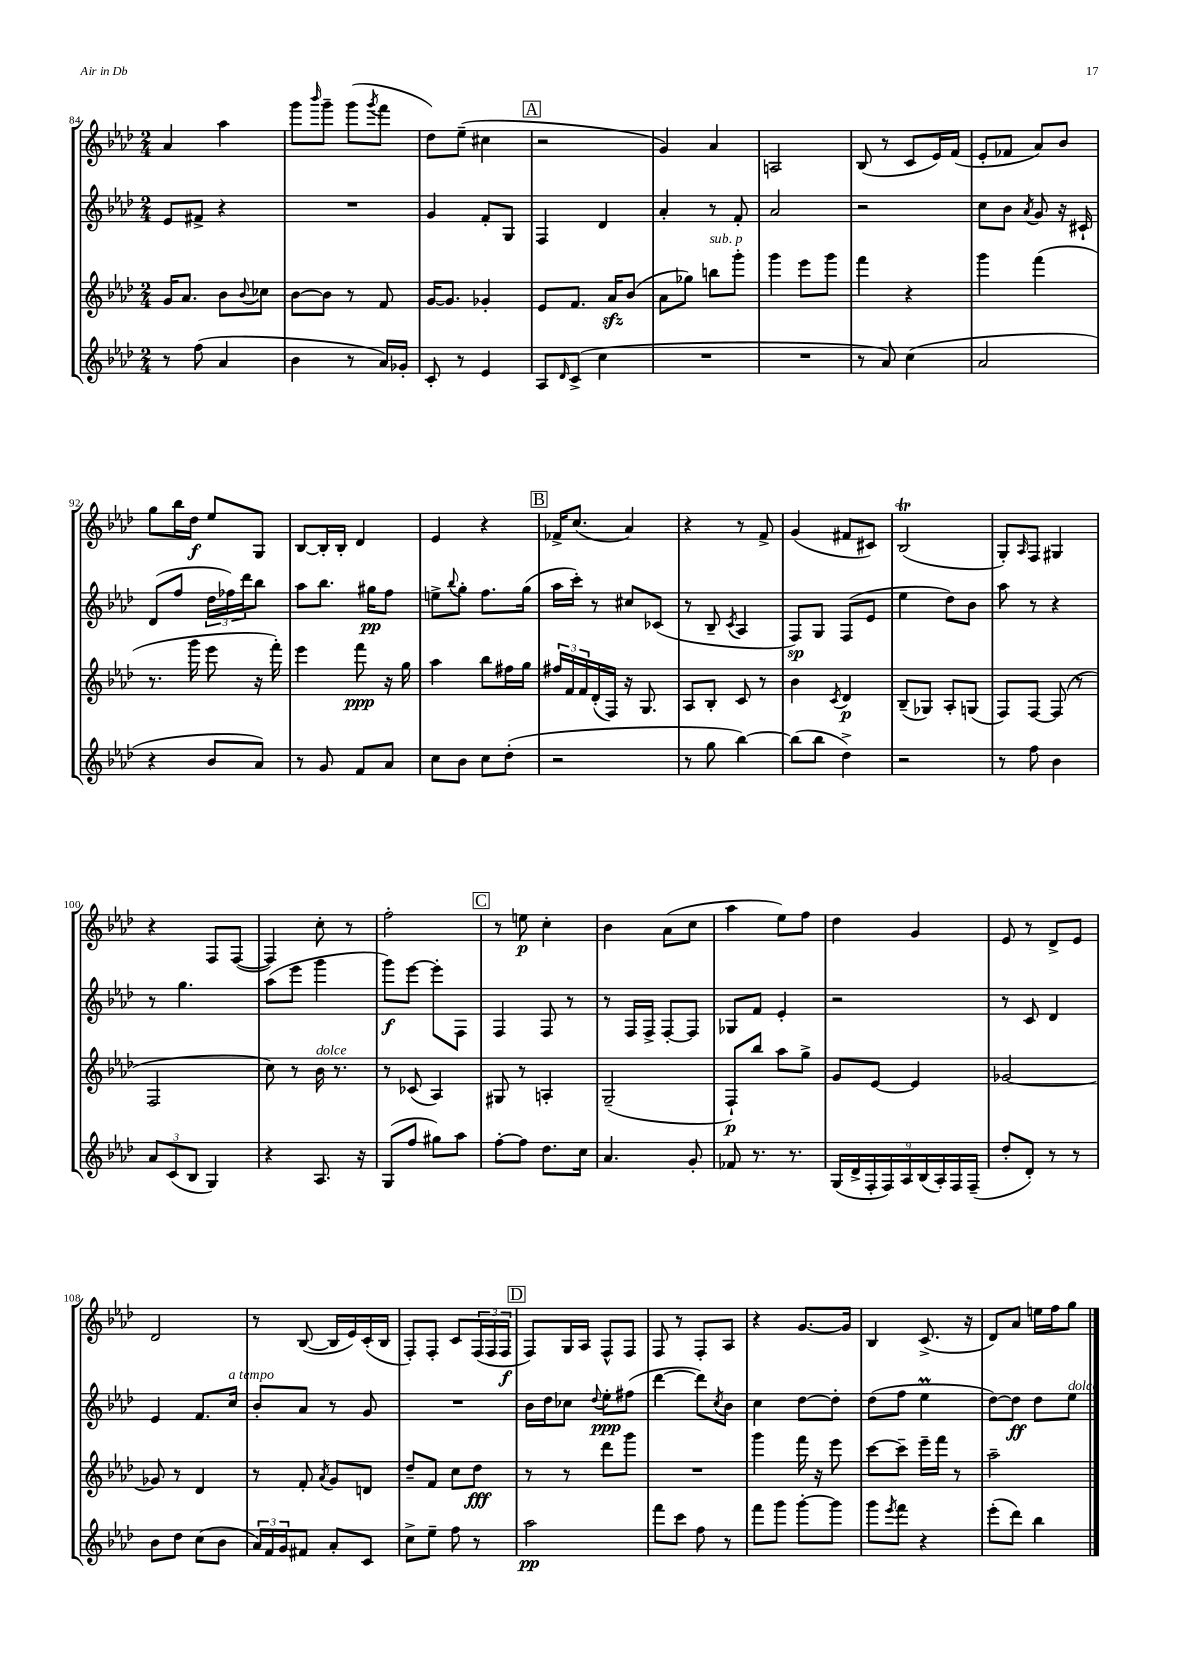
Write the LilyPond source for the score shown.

<<
\new StaffGroup <<
\new Staff = "s0" {
    \clef treble \key aes \major \numericTimeSignature \time 2/4
    aes'4 aes''4 |
    g'''8 \grace { bes'''16 } g'''8-- g'''8( \acciaccatura { g'''8 } f'''8 |
    des''8) ees''8--( cis''4 |
    \mark \markup { \box "A" } r2 |
    g'4) aes'4 |
    a2 |
    bes8( r8 c'8 ees'16) f'16( |
    ees'8-. fes'8 aes'8) bes'8 |
    g''8 bes''16 des''16\f ees''8 g8 |
    bes8~ bes16-. bes16-. des'4 |
    ees'4 r4 |
    \mark \markup { \box "B" } fes'16-> c''8.( aes'4) |
    r4 r8 f'8-> |
    g'4( fis'8 cis'8) |
    bes2\trill( |
    g8-.) \grace { aes16 } f8 gis4 |
    r4 f8 f8~( |
    f4) c''8-. r8 |
    f''2-. |
    \mark \markup { \box "C" } r8 e''8\p c''4-. |
    bes'4 aes'8( c''8 |
    aes''4 ees''8) f''8 |
    des''4 g'4 |
    ees'8 r8 des'8-> ees'8 |
    des'2 |
    r8 bes8~( bes16 ees'16) c'16-.( bes16 |
    f8-.) f8-. c'8 \tuplet 3/2 { f16( f16 f16\f } |
    \mark \markup { \box "D" } f8) g16 aes16 f8-^ f8 |
    f8 r8 f8-. aes8 |
    r4 g'8.~ g'16 |
    bes4 c'8.->( r16 |
    des'8) aes'8 e''16 f''16 g''8 \bar "|." |
}
\new Staff = "s1" {
    \clef treble \key aes \major \numericTimeSignature \time 2/4
    ees'8 fis'8-> r4 |
    R2 |
    g'4 f'8-. g8 |
    \mark \markup { \box "A" } f4 des'4 |
    aes'4-. r8 f'8-. |
    aes'2 |
    r2 |
    c''8 bes'8 \acciaccatura { aes'8 } g'8 r16 cis'16-! |
    des'8( f''8 \tuplet 3/2 { des''16 fes''16) des'''16 } bes''8 |
    aes''8 bes''8. gis''16\pp f''8 |
    e''8-> \appoggiatura { bes''8 } g''8-. f''8. g''16( |
    \mark \markup { \box "B" } aes''16 c'''16-.) r8 cis''8 ces'8( |
    r8 bes8-- \acciaccatura { c'8 } aes4 |
    f8\sp) g8 f8( ees'8 |
    ees''4 des''8) bes'8 |
    aes''8 r8 r4 |
    r8 g''4. |
    aes''8( ees'''8 g'''4 |
    g'''8\f) ees'''8~ ees'''8-. f8 |
    \mark \markup { \box "C" } f4 f8 r8 |
    r8 f16 f16-> f8~-. f8 |
    ges8 f'8 ees'4-. |
    r2 |
    r8 c'8 des'4 |
    ees'4 f'8. c''16^\markup { \italic "a tempo" } |
    bes'8-. aes'8 r8 g'8 |
    R2 |
    \mark \markup { \box "D" } bes'16 des''16 ces''8 \appoggiatura { des''8 } ees''8-.\ppp fis''8( |
    des'''4~ des'''8) \acciaccatura { c''8 } bes'8 |
    c''4 des''8~ des''8-. |
    des''8( f''8 ees''4\prall |
    des''8~) des''8\ff des''8 ees''8^\markup { \italic "dolce" } \bar "|." |
}
\new Staff = "s2" {
    \clef treble \key aes \major \numericTimeSignature \time 2/4
    g'16 aes'8. bes'8 \appoggiatura { bes'8 } ces''8 |
    bes'8~ bes'8 r8 f'8 |
    g'16~ g'8. ges'4-. |
    \mark \markup { \box "A" } ees'8 f'8. aes'16\sfz bes'8( |
    aes'8 ges''8) b''8^\markup { \italic "sub. p" } g'''8-. |
    g'''4 ees'''8 g'''8 |
    f'''4 r4 |
    g'''4 f'''4( |
    r8. g'''16 ees'''8 r16 f'''16-.) |
    ees'''4 f'''8\ppp r16 g''16 |
    aes''4 bes''8 fis''16 g''16 |
    \mark \markup { \box "B" } \tuplet 3/2 { fis''16 f'16 f'16 } des'16-.( f16) r16 g8. |
    aes8 bes8-. c'8 r8 |
    bes'4 \acciaccatura { c'8 } des'4\p |
    bes8--( ges8) aes8-. g8( |
    f8) f8~ f8( r8 |
    f2 |
    c''8) r8 bes'16^\markup { \italic "dolce" } r8. |
    r8 ces'8( aes4) |
    \mark \markup { \box "C" } gis8 r8 a4-. |
    g2--( |
    f8-!\p) bes''8 aes''8 g''8-> |
    g'8 ees'8~ ees'4 |
    ges'2~ |
    ges'8 r8 des'4 |
    r8 f'8-. \acciaccatura { aes'8 } g'8 d'8 |
    des''8-- f'8 c''8 des''8\fff |
    \mark \markup { \box "D" } r8 r8 des'''8 g'''8 |
    R2 |
    g'''4 f'''16 r16 ees'''8 |
    c'''8~ c'''8-- ees'''16-- f'''16 r8 |
    aes''2-- \bar "|." |
}
\new Staff = "s3" {
    \clef treble \key aes \major \numericTimeSignature \time 2/4
    r8 f''8( aes'4 |
    bes'4 r8 aes'16) ges'16-. |
    c'8-. r8 ees'4 |
    \mark \markup { \box "A" } aes8 \grace { des'16 } c'8->( c''4 |
    R2 |
    R2 |
    r8 aes'8) c''4( |
    aes'2 |
    r4 bes'8 aes'8) |
    r8 g'8 f'8 aes'8 |
    c''8 bes'8 c''8 des''8-.( |
    \mark \markup { \box "B" } r2 |
    r8 g''8 bes''4~) |
    bes''8( bes''8 des''4->) |
    r2 |
    r8 f''8 bes'4 |
    \tuplet 3/2 { aes'8 c'8( bes8 } g4) |
    r4 aes8. r16 |
    g8( f''8 gis''8) aes''8 |
    \mark \markup { \box "C" } f''8~-. f''8 des''8. c''16 |
    aes'4. g'8-. |
    fes'8 r8. r8. |
    \tuplet 9/8 { g16( des'16-> f16-. f16) aes16 bes16( aes16-.) f16 f16--( } |
    des''8-. des'8-.) r8 r8 |
    bes'8 des''8 c''8( bes'8 |
    \tuplet 3/2 { aes'16) f'16 g'16 } fis'8 aes'8-. c'8 |
    c''8-> ees''8-- f''8 r8 |
    \mark \markup { \box "D" } aes''2\pp |
    f'''8 c'''8 f''8 r8 |
    f'''8 g'''8 g'''8~-. g'''8 |
    g'''8 \acciaccatura { ees'''8 } f'''8 r4 |
    ees'''8-.( des'''8) bes''4 \bar "|." |
}
>>
>>
\layout { \context { \Score currentBarNumber = #84 } }
